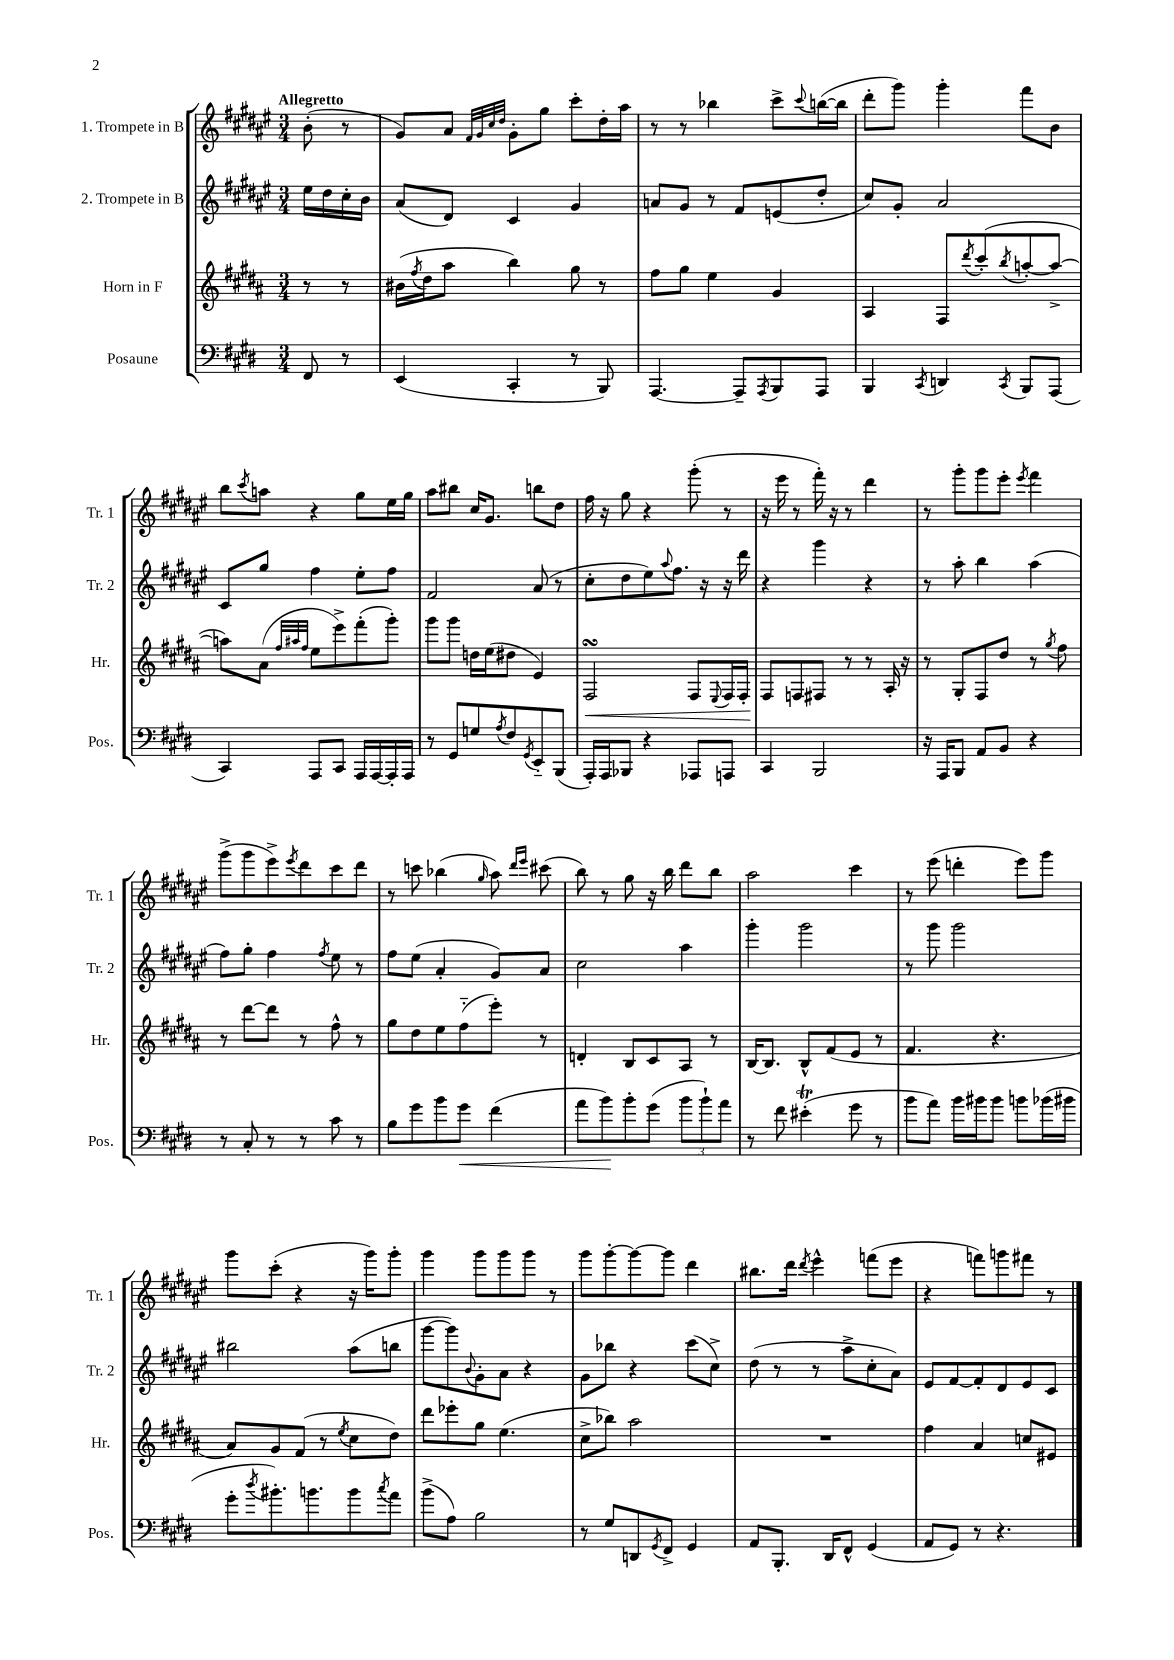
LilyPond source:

<<
\new StaffGroup <<
\new Staff = "s0" \with { instrumentName = "1. Trompete in B" shortInstrumentName = "Tr. 1" } {
    \clef treble \key fis \major \numericTimeSignature \time 3/4 \partial 4 \tempo "Allegretto"
    b'8-.( r8 |
    gis'8) ais'8 \grace { fis'32 gis'32 cis''32 dis''32 } gis'8-. gis''8 cis'''8-. dis''16-. ais''16 |
    r8 r8 bes''4 cis'''8-> \appoggiatura { cis'''8 } b''16~( b''16 |
    dis'''8-. gis'''8) gis'''4-. fis'''8 b'8 |
    b''8 \acciaccatura { cis'''8 } a''8 r4 gis''8 eis''16 gis''16 |
    ais''8 bis''8 cis''16 gis'8. b''8 dis''8 |
    fis''16 r16 gis''8 r4 gis'''8-.( r8 |
    r16 eis'''16 r8 fis'''16-.) r16 r8 dis'''4 |
    r8 gis'''8-. gis'''8 eis'''8-. \acciaccatura { eis'''8 } fis'''4 |
    gis'''8->( gis'''8 eis'''8->) \acciaccatura { eis'''8 } dis'''8 cis'''8 dis'''8 |
    r8 c'''8 bes''4( \grace { gis''16 } ais''8) \grace { dis'''16 eis'''16 } cis'''8( |
    b''8) r8 gis''8 r16 b''16 dis'''8 b''8 |
    ais''2 cis'''4 |
    r8 eis'''8( d'''4-. eis'''8) gis'''8 |
    gis'''8 cis'''8-.( r4 r16 gis'''16) gis'''8-. |
    gis'''4 gis'''8 gis'''8 gis'''8 r8 |
    gis'''8 gis'''8~-. gis'''8~ gis'''8 dis'''4 |
    bis''8. dis'''16 \acciaccatura { dis'''8 } eis'''4-^ f'''8( eis'''8 |
    r4 f'''8) g'''8 fis'''8 r8 \bar "|." |
}
\new Staff = "s1" \with { instrumentName = "2. Trompete in B" shortInstrumentName = "Tr. 2" } {
    \clef treble \key fis \major \numericTimeSignature \time 3/4 \partial 4
    eis''16 dis''16 cis''16-. b'16 |
    ais'8( dis'8) cis'4 gis'4 |
    a'8 gis'8 r8 fis'8 e'8( dis''8-. |
    cis''8) gis'8-. ais'2 |
    cis'8 gis''8 fis''4 eis''8-. fis''8 |
    fis'2 ais'8( r8 |
    cis''8-. dis''8 eis''8) \appoggiatura { ais''8 } fis''8. r16 r16 dis'''16 |
    r4 gis'''4 r4 |
    r8 ais''8-. b''4 ais''4( |
    fis''8) gis''8-. fis''4 \acciaccatura { fis''8 } eis''8 r8 |
    fis''8 eis''8( ais'4-. gis'8) ais'8 |
    cis''2 ais''4 |
    gis'''4-. gis'''2 |
    r8 gis'''8 gis'''2 |
    bis''2 ais''8( b''8 |
    gis'''8~ gis'''8) \appoggiatura { b'8 } gis'8-. ais'8 r4 |
    gis'8 bes''8 r4 cis'''8( cis''8->) |
    dis''8( r8 r8 ais''8-> cis''8-. ais'8) |
    eis'8 fis'8~ fis'8-. dis'8 eis'8 cis'8 \bar "|." |
}
\new Staff = "s2" \with { instrumentName = "Horn in F" shortInstrumentName = "Hr." } {
    \clef treble \key b \major \numericTimeSignature \time 3/4 \partial 4
    r8 r8 |
    bis'16( \acciaccatura { fis''8 } dis''16 ais''8 b''4) gis''8 r8 |
    fis''8 gis''8 e''4 gis'4 |
    ais4 fis8 \acciaccatura { dis'''8 } cis'''8-.( \acciaccatura { b''8 } a''8~-. a''8~-> |
    a''8) ais'8( \grace { fis''32 ais''32 fis''32 } e''8 e'''8->) fis'''8-.( gis'''8-.) |
    gis'''8 gis'''8 d''16 e''16( dis''8 e'4) |
    fis2\turn\< fis8 \appoggiatura { e8 } fis16 fis16-. |
    fis8\! f8 fis8 r8 r8 ais16-. r16 |
    r8 gis8-. fis8 dis''8 r8 \acciaccatura { gis''8 } fis''8 |
    r8 dis'''8~ dis'''8 r8 fis''8-^ r8 |
    gis''8 dis''8 e''8 fis''8-_( e'''8-.) r8 |
    d'4-. b8 cis'8 ais8 r8 |
    b16~ b8. b8-^ fis'8( e'8 r8 |
    fis'4. r4. |
    ais'8) gis'8 fis'8( r8 \acciaccatura { e''8 } cis''8 dis''8) |
    dis'''8 ees'''8-. gis''8 e''4.( |
    cis''8-> bes''8) ais''2 |
    R2. |
    fis''4 ais'4 c''8 eis'8 \bar "|." |
}
\new Staff = "s3" \with { instrumentName = "Posaune" shortInstrumentName = "Pos." } {
    \clef bass \key e \major \numericTimeSignature \time 3/4 \partial 4
    fis,8 r8 |
    e,4( cis,4-. r8 b,,8) |
    a,,4.~ a,,8-- \acciaccatura { a,,8 } b,,8 a,,8 |
    b,,4 \acciaccatura { cis,8 } d,4 \acciaccatura { cis,8 } b,,8 a,,8( |
    cis,4) a,,8 cis,8 a,,16 a,,16~ a,,16-. a,,16 |
    r8 gis,8 g8 \acciaccatura { a8 } fis8 \acciaccatura { gis,8 } e,8-_ b,,8( |
    a,,16-.) a,,16 bes,,8 r4 aes,,8 a,,8 |
    cis,4 b,,2 |
    r16 a,,16 b,,8 a,8 b,8 r4 |
    r8 cis8-. r8 r8 cis'8 r8 |
    b8 gis'8 b'8 gis'8\< fis'4( |
    a'8 b'8\!) b'8-. gis'8( \tuplet 3/2 { b'8 b'8-!) a'8 } |
    r8 fis'8 eis'4-.\trill( gis'8 r8 |
    b'8 a'8) b'16 bis'16 bis'8 b'8 bes'16( bis'16 |
    gis'8-. \acciaccatura { dis''8 } bis'8.-.) b'8. b'8 \acciaccatura { cis''8 } a'8 |
    b'8->( a8) b2 |
    r8 gis8 d,8 \acciaccatura { gis,8 } fis,8-> gis,4 |
    a,8 b,,8.-. dis,16 fis,8-^ gis,4( |
    a,8 gis,8) r8 r4. \bar "|." |
}
>>
>>
\layout { \context { \Score \remove "Bar_number_engraver" } }
